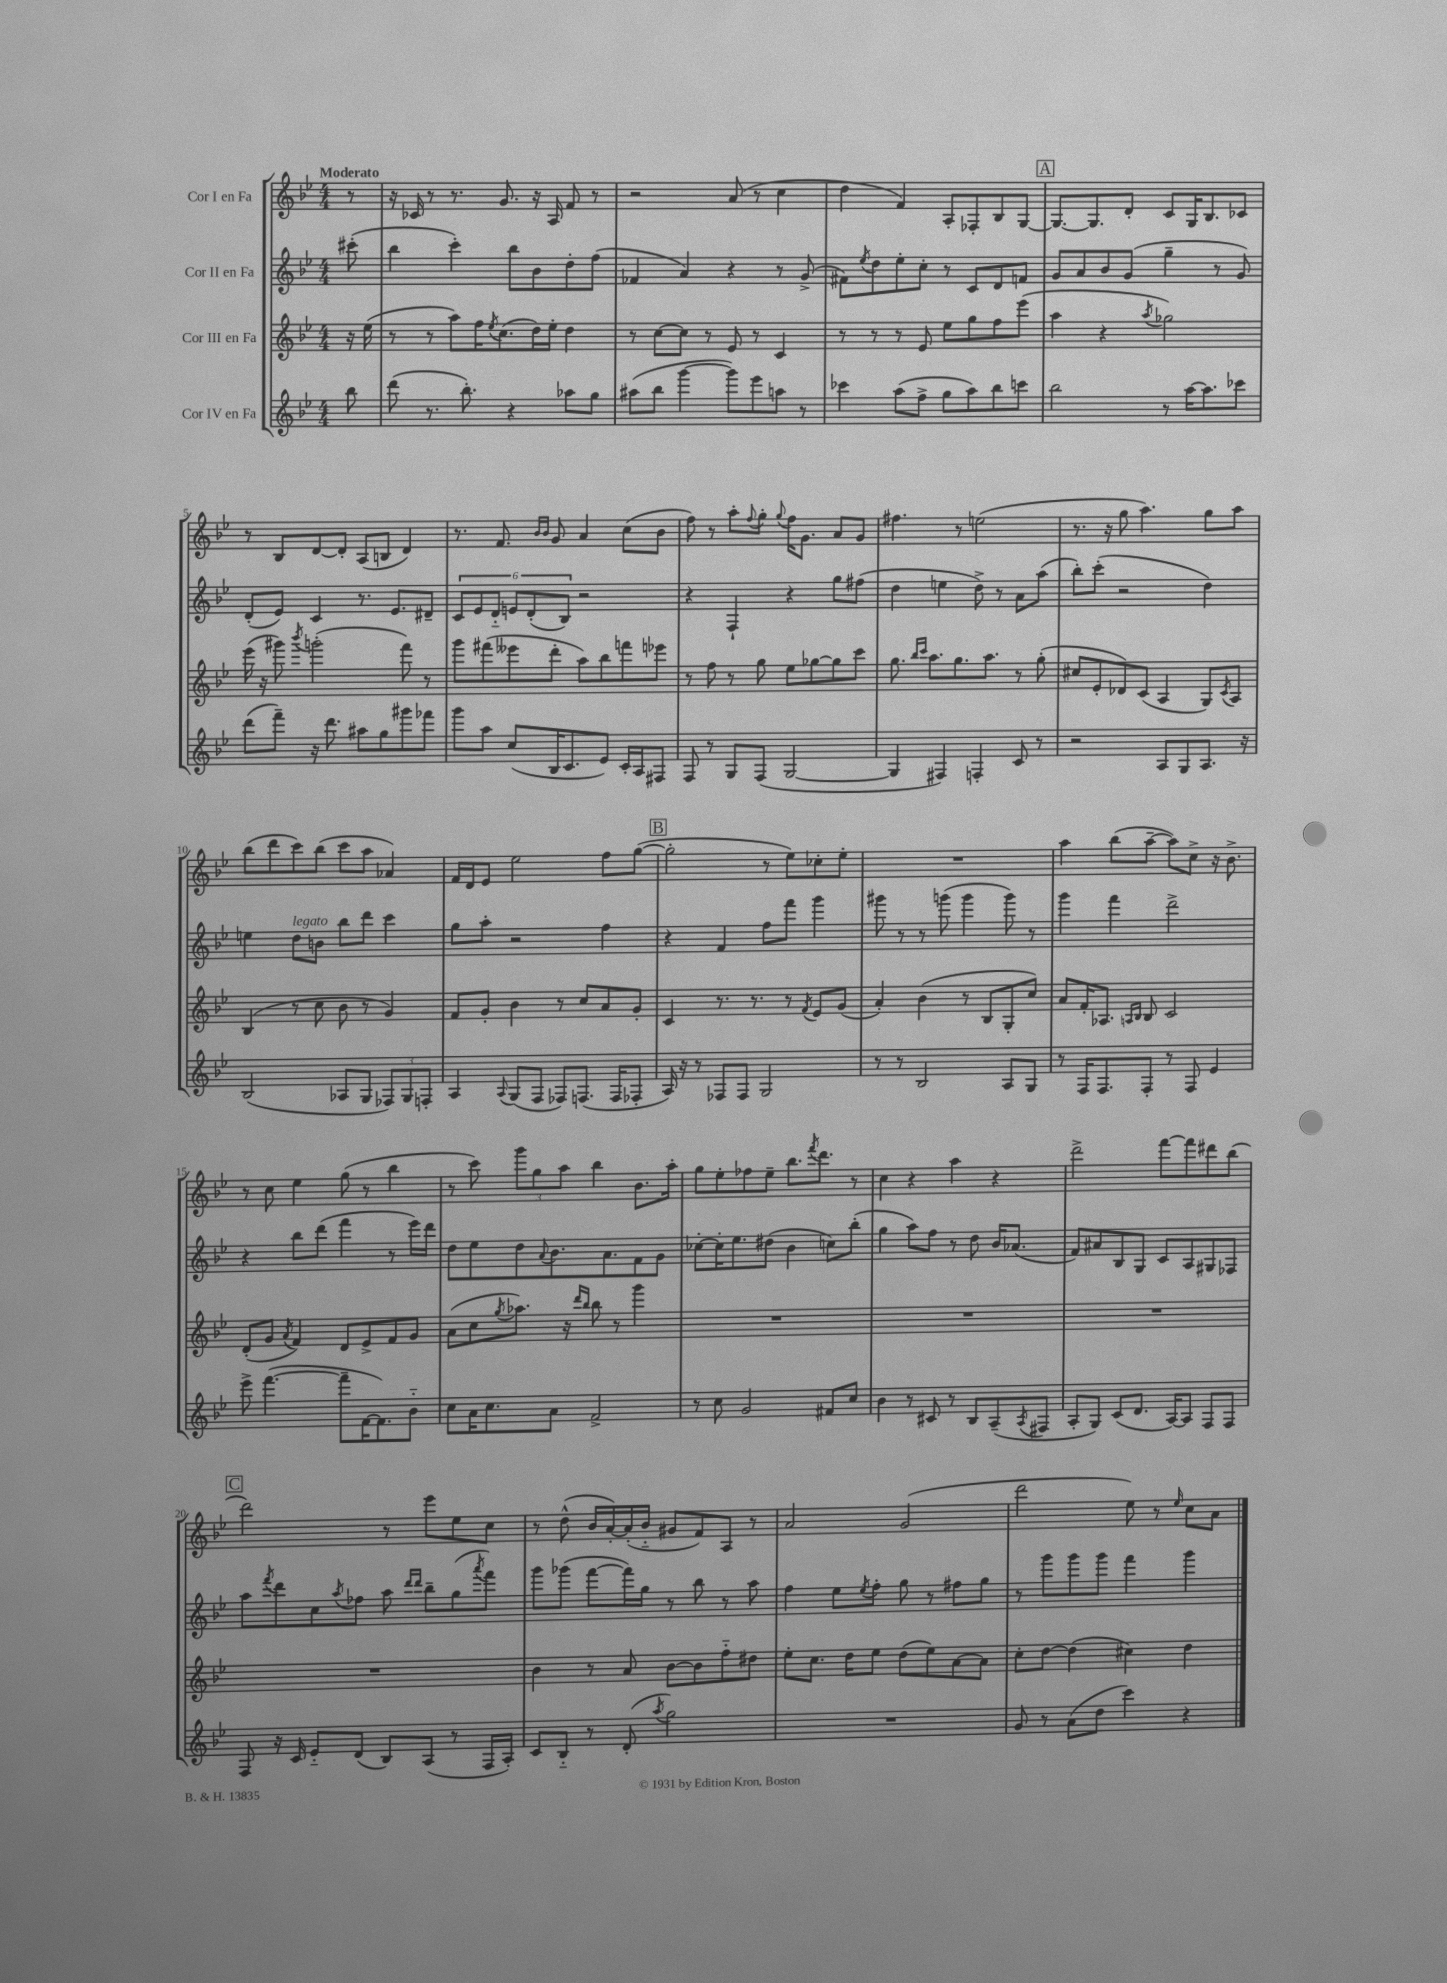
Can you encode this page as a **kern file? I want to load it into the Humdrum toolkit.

**kern	**kern	**kern	**kern
*staff4	*staff3	*staff2	*staff1
*clefG2	*clefG2	*clefG2	*clefG2
*k[b-e-]	*k[b-e-]	*k[b-e-]	*k[b-e-]
*M4/4	*M4/4	*M4/4	*M4/4
8bb-	16r	(8ccc#'	8r
.	(16ee-	.	.
=	=	=	=
(8ddd	8r	4bb-	16r
.	.	.	16c-
8.r	8r	.	8r
.	8aa)	4ccc')	8.r
8.bb-')	.	.	.
.	16ff	.	.
.	8qee-	.	.
.	(8.cc	.	8.g
4r	.	8bb-	.
.	16dd)	8b-	16r
.	16ee-'	.	16A
8aa-	4dd	8dd'	8f
8gg	.	(8ff	8r
=	=	=	=
(8aa#	8r	4f-	2r
8bb-	[8cc	.	.
[4ggg	8cc]	4a)	.
.	8r	.	.
8ggg])	8e-	4r	(8a
8eee-	8r	.	8r
8aa	4c	8r	4cc
8r	.	(8g^	.
=	=	=	=
4ccc-	8r	8f#)	4dd
.	.	8qee-	.
.	8r	8dd	.
(8aa	8r	8ee-'	4f)
8ff^	8e-	8cc'	.
8gg	8ee-	8r	8A'
8aa)	8gg	8c	8F-'
8bb-	8ff	8d	8B-
8ccc	(8eee-	8f	[8G
=	=	=	=
2bb-	4aa	8g	8.G_
.	.	8a	.
.	.	.	8.G]
.	4r	8b-	.
.	.	(8g	8d'
.	8qaa	.	.
8r	2gg-)	4gg~	8c
[16aa	.	.	16G
8.aa]	.	.	8.B-
.	.	8r	.
8ccc-	.	8g)	8c-
=	=	=	=
(8ddd	(16eee-	(8d'	8r
.	16r	.	.
8fff~)	8ggg#)	8e-)	8B-
.	8qbbb-	.	.
16r	(2ggg'	4c	[8d
8.ddd	.	.	.
.	.	.	8d']
8aa#	.	8.r	(8A
8gg	.	.	8B
.	.	8.e-	.
8ggg#	8fff)	.	4d)
8fff-	8r	8d#~	.
=	=	=	=
8ggg	8ggg	12c	8.r
.	.	12e-	.
8aa	(8fff#	.	.
.	.	12d'~	.
.	.	.	8.f
(8cc	8eee--	12e	.
.	.	(12d'	.
.	.	.	16qqb-
.	.	.	16qqb-
16B-	8ddd'	.	8g
.	.	12B-)	.
8.c	.	.	.
.	8aa)	2r	4a
8e-)	8bb-	.	.
16c'	8fff	.	(8cc
16A	.	.	.
8F#	8eee-	.	8b-
=	=	=	=
8F	8r	4r	8ff)
8r	8ff	.	8r
8G	8r	4F`	8aa'
.	.	.	8qqff
(8F	8gg	.	8gg'
.	.	.	8qqgg
[2G	8ee-	4r	16ff
.	.	.	8.g
.	[8gg-	.	.
.	8gg-]	8gg	8a
.	8ccc	(8ff#	8g
=	=	=	=
4G]	8.gg	4dd	4.ff#
.	16qqbb-	.	.
.	16qqccc	.	.
.	8.aa	.	.
4F#)	.	4ee	.
.	8.gg	.	8r
4F'	.	8dd^)	(2ee
.	8.aa	.	.
.	.	8r	.
8c	8r	8a	.
8r	(8gg'	(8aa	.
=	=	=	=
2r	8cc#	8bb-')	8.r
.	8e-'	(8ccc'	.
.	.	.	16r
.	8d-)	2r	8gg
.	(8c	.	4.aa)
8A	4A	.	.
8G	.	.	.
8.A	8G)	4dd)	8gg
.	8qc	.	.
.	8A	.	8aa
16r	.	.	.
=	=	=	=
(2B-	(4B-	4ee	(8bb-
.	.	.	8ddd
.	8r	8dd	8ccc)
.	8cc	8b	(8bb-
8A-	8b-	8bb-	8ccc
8G	8r	8ddd	8aa
12F-)	4g)	4ccc	4a-)
12G	.	.	.
12F'	.	.	.
=	=	=	=
4A	8f	8gg	16f
.	.	.	16d
.	8g'	8aa'	8e-
8qqA	.	.	.
(8G	4b-	2r	2ee-
8F	.	.	.
8F-)	8r	.	.
(8.F	8cc	.	.
.	8a	4ff	8ff
16F	.	.	.
8F-'	8g'	.	([8gg
=	=	=	=
16A)	4c	4r	2gg']
16r	.	.	.
8r	.	.	.
8F-	8.r	4f	.
8F-	.	.	.
.	8.r	.	.
2G	.	8ff	8r
.	8r	8fff	8ee-)
.	8qf	.	.
.	8e-	4ggg	8cc-'
.	(8g	.	8ee-'
=	=	=	=
8r	4a')	8ggg#	1r
8r	.	8r	.
2B-	(4b-	8r	.
.	.	(8ggg	.
.	8r	4ggg	.
.	8B-	.	.
8A	8G'	8ggg)	.
8G	8cc)	8r	.
=	=	=	=
8r	8a	4ggg	4aa
16F	16f'	.	.
8.F	8.A-	.	.
.	.	4fff	(8bb-
.	16qqA	.	.
.	16qqB-	.	.
8F'	8B-	.	[8aa~
8r	2c	2ddd^	8aa])
8F	.	.	8cc^
4e-	.	.	16r
.	.	.	8.b-^
=	=	=	=
8eee-^	(8d'	4r	8r
([4.fff	8g	.	8cc
.	8qa	.	.
.	4f)	8bb-	4ee-
.	.	(8ddd	.
8fff~]	8d	4fff	(8gg
[16f	8e-^	.	8r
8.f])	.	.	.
.	8f	8r	4bb-
8b-'~	8g	16eee-)	.
.	.	16ddd	.
=	=	=	=
8cc	(8a	8dd	8r
16a	8cc	8ee-	8ccc)
8.cc	.	.	.
.	8qgg	.	.
.	8.aa-)	8dd	12ggg
.	.	.	12gg
.	.	8qqa	.
8a	.	8.b-	.
.	.	.	12aa
.	16r	.	.
.	16qqddd	.	.
.	16qqbb-	.	.
2f^	8bb-	.	4bb-
.	.	8.a	.
.	8r	.	.
.	4ggg	8f	8.b-
.	.	8g	.
.	.	.	16aa'
=	=	=	=
8r	1r	[8cc-'	8gg
8cc	.	16cc-']	8ee-'
.	.	8.ee-	.
2g	.	.	8ff-
.	.	(8dd#	8ee-~
.	.	4b-	8.bb-
.	.	.	8qfff
.	.	.	8.ddd
8f#	.	8cc)	.
8cc	.	(8bb-'	8r
=	=	=	=
4b-	1r	4gg	4cc
8r	.	8aa)	4r
8c#	.	8ff	.
8r	.	8r	4aa
8B-	.	8dd	.
(8A~	.	16b-	4r
.	.	(8.a-	.
8qA	.	.	.
8F#	.	.	.
=	=	=	=
8A'	1r	8f)	2ddd^
8G)	.	8a#	.
(8c	.	8B-	.
8.d	.	8G	.
.	.	8c	[8fff
[16A)	.	.	.
8A]	.	8A	8fff]
8F	.	8G#	8ddd#
8F	.	8F-	(8bb-
=	=	=	=
8F	1r	8aa	2ddd)
.	.	8qfff	.
16r	.	8ddd	.
16c	.	.	.
8e-'~	.	8cc	.
.	.	8qaa	.
(8d	.	8ff-	.
8B-)	.	8aa	8r
.	.	16qqddd	.
.	.	16qqddd	.
(8A	.	8bb-~	8eee-
8r	.	(8gg	8ee-
.	.	8qaaa	.
16F	.	8fff)	8cc
16A')	.	.	.
=	=	=	=
8c	4b-	8ggg	8r
8B-'~	.	(8ggg-	(8dd^^
8r	8r	[8fff	16b-
.	.	.	[16a')
(8d'	8a	16fff])	(16a']
.	.	16gg	16b-'~
8qaa	.	.	.
2gg)	[8b-	8r	8g#
.	8b-]	8bb-	8f)
.	8ff'~	8r	8A
.	8dd#	8aa	8r
=	=	=	=
1r	8ee-'	4ff	2a
.	8.cc	.	.
.	.	8ee-	.
.	16dd	.	.
.	.	8qee-	.
.	8ee-	8ff'	.
.	(8dd	8gg	(2g
.	8ee-)	8r	.
.	[8a	8ff#	.
.	8a]	8gg	.
=	=	=	=
8g	8cc'	8r	2ddd
8r	[8dd	8ggg	.
(8a	(4dd]	8ggg	.
8dd	.	8ggg	.
4ccc)	4cc#)	4fff	8ee-)
.	.	.	8r
.	.	.	16qqee-
4r	4dd	4ggg	8cc
.	.	.	8a
==	==	==	==
*-	*-	*-	*-
